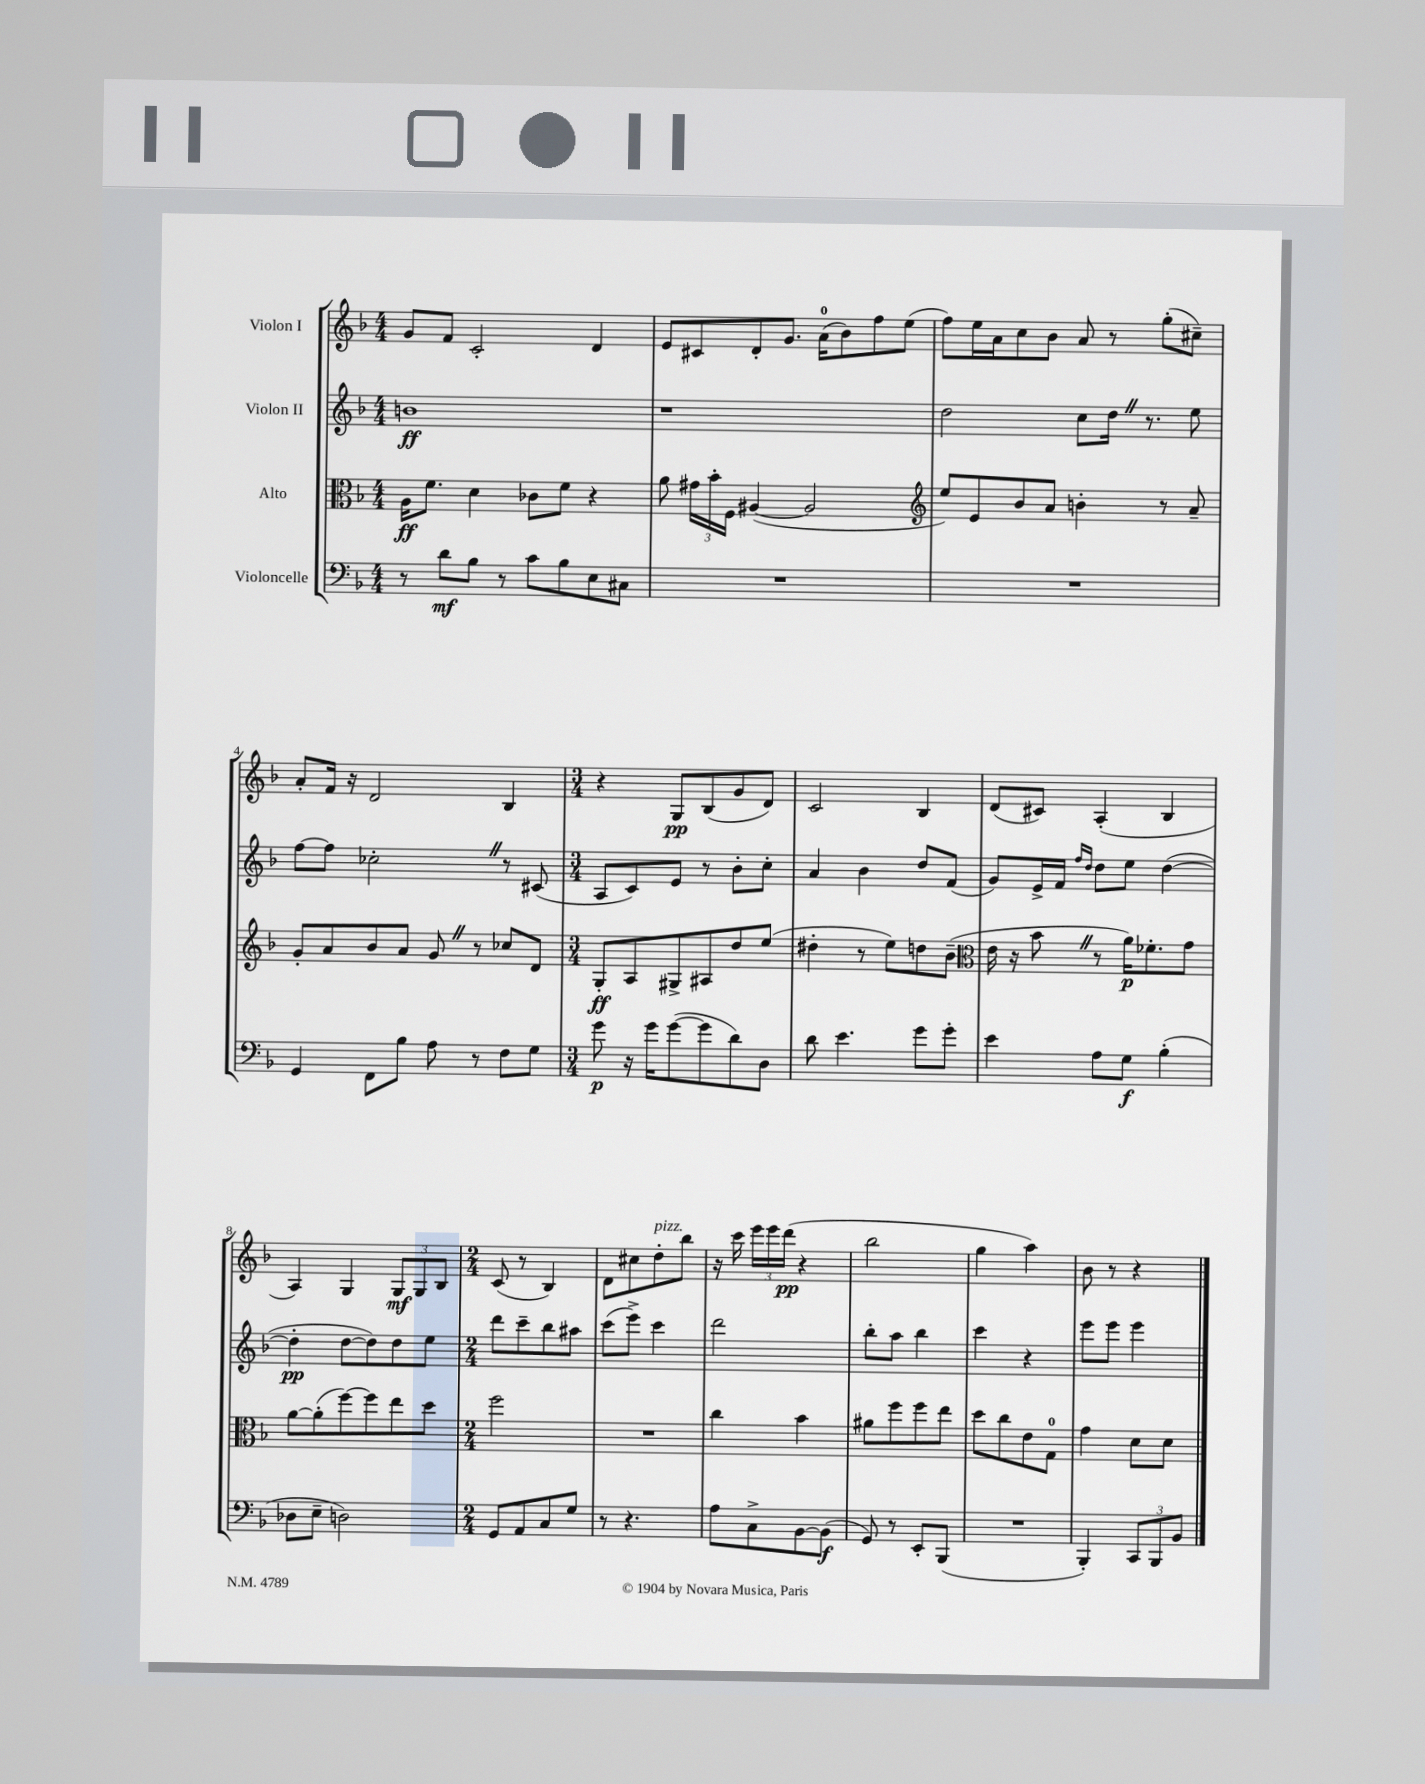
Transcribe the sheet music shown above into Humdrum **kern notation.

**kern	**dynam	**kern	**dynam	**kern	**dynam	**kern	**dynam
*part4	*part4	*part3	*part3	*part2	*part2	*part1	*part1
*staff4	*staff4	*staff3	*staff3	*staff2	*staff2	*staff1	*staff1
*I"Violoncelle	*	*I"Alto	*	*I"Violon II	*	*I"Violon I	*
*clefF4	*	*clefC3	*	*clefG2	*	*clefG2	*
*k[b-]	*	*k[b-]	*	*k[b-]	*	*k[b-]	*
*M4/4	*	*M4/4	*	*M4/4	*	*M4/4	*
=1	=1	=1	=1	=1	=1	=1	=1
8r	.	16A\KL	ff	1bn	ff	8g/L	.
.	.	8.f\J	.	.	.	.	.
8d\L	mf	.	.	.	.	8f/J	.
8B-\J	.	4d\	.	.	.	2c'/	.
8r	.	.	.	.	.	.	.
8c\L	.	8c-X\L	.	.	.	.	.
8B-\	.	8f\J	.	.	.	.	.
8E\	.	4r	.	.	.	4d/	.
8C#X\J	.	.	.	.	.	.	.
=2	=2	=2	=2	=2	=2	=2	=2
1r	.	8a\	.	1r	.	8e/L	.
.	.	24g#X\LL	.	.	.	8c#X/	.
.	.	24b-'\	.	.	.	.	.
.	.	24F\JJ	.	.	.	.	.
.	.	([4A#X/	.	.	.	8d'/	.
.	.	.	.	.	.	8.g/J	.
.	.	2A#/]	.	.	.	.	.
.	.	.	.	.	.	(16a\KL	.
.	.	.	.	.	.	8b-\)	.
.	.	.	.	.	.	8ff\	.
.	.	.	.	.	.	(8ee\J	.
=3	=3	=3	=3	=3	=3	=3	=3
*	*	*clefG2	*	*	*	*	*
1r	.	8ee/L)	.	2dd\	.	8ff\L)	.
.	.	8e/	.	.	.	16ee\L	.
.	.	.	.	.	.	16a\J	.
.	.	8b-/	.	.	.	8cc\	.
.	.	8a/J	.	.	.	8b-\J	.
.	.	4bn'\	.	8cc\L	.	8a/	.
.	.	.	.	16ddZ\Jk	.	8r	.
.	.	.	.	8.r	.	.	.
.	.	8r	.	.	.	(8gg'\L	.
.	.	8a~/	.	8ee\	.	8cc#X~\J)	.
!!LO:LB:g=z
=4	=4	=4	=4	=4	=4	=4	=4
4GG/	.	8g'/L	.	[8ff\L	.	8a'/L	.
.	.	8a/	.	8ff\J]	.	16f/Jk	.
.	.	.	.	.	.	16r	.
8FF\L	.	8b-/	.	2cc-X'Z\	.	2d/	.
8B-\J	.	8a/J	.	.	.	.	.
8A\	.	8gZ/	.	.	.	.	.
8r	.	8r	.	.	.	.	.
8F\L	.	8cc-X/L	.	8r	.	4B-/	.
8G\J	.	8d/J	.	(8c#X/	.	.	.
=5	=5	=5	=5	=5	=5	=5	=5
*M3/4	*	*M3/4	*	*M3/4	*	*M3/4	*
8g\	p	8G'/L	ff	8A/L	.	4r	.
16r	.	8A/	.	8c/)	.	.	.
16g\KL	.	.	.	.	.	.	.
([8g\	.	8G#X^/	.	8e/J	.	8G/L	pp
8g\]	.	8A#X/	.	8r	.	(8B-/	.
8d\)	.	8dd/	.	8b-'\L	.	8g/	.
8D\J	.	(8ee/J	.	8cc'\J	.	8d/J)	.
=6	=6	=6	=6	=6	=6	=6	=6
8d\	.	4dd#X'\	.	4a/	.	2c/	.
4.e\	.	.	.	.	.	.	.
.	.	8r	.	4b-\	.	.	.
.	.	8ee\L)	.	.	.	.	.
8g\L	.	8ddn\	.	8dd/L	.	4B-/	.
8g'\J	.	(8b-~\J	.	(8f/J	.	.	.
=7	=7	=7	=7	=7	=7	=7	=7
*	*	*clefC3	*	*	*	*	*
4e\	.	16e\	.	8g/L)	.	(8d/L	.
.	.	16r	.	.	.	.	.
.	.	8b-Z\	.	16e^/L	.	8c#X/J)	.
.	.	.	.	16f/JJ	.	.	.
.	.	.	.	16qqff/LL	.	.	.
.	.	.	.	16qqdd/JJ	.	.	.
8A\L	.	8r	.	8dd\L	.	(4A'/	.
8G\J	f	16a\KL)	p	8ee\J	.	.	.
.	.	8.f-X'\	.	.	.	.	.
(4B-'\	.	.	.	([4dd\	.	4B-/	.
.	.	8g\J	.	.	.	.	.
!!LO:LB:g=z
=8	=8	=8	=8	=8	=8	=8	=8
8D-X\L	.	[8a\L	.	4dd'\]	pp	4A/)	.
8E~\J	.	(8a'\]	.	.	.	.	.
2Dn\)	.	[8ff\)	.	[8dd\L	.	4G/	.
.	.	8ff\]	.	8dd\])	.	.	.
.	.	8ee\	.	8dd\	.	12G/L	mf
.	.	.	.	.	.	12G/	.
.	.	8dd\J	.	8ee\J	.	.	.
.	.	.	.	.	.	12B-/J	.
=9	=9	=9	=9	=9	=9	=9	=9
*M2/4	*	*M2/4	*	*M2/4	*	*M2/4	*
8GG/L	.	2ff\	.	8ddd\L	.	(8c/	.
8AA/	.	.	.	8ccc~\	.	8r	.
8C/	.	.	.	8bb-\	.	4B-/)	.
8G/J	.	.	.	8aa#X\J	.	.	.
=10	=10	=10	=10	=10	=10	=10	=10
8r	.	2r	.	(8ccc\L	.	8d\L	.
4.r	.	.	.	8eee^\J)	.	8cc#X\	.
!	!	!	!	!	!	!LO:TX:a:i:t=pizz.	!
.	.	.	.	4ccc\	.	8dd'\	.
.	.	.	.	.	.	8bb-\J	.
=11	=11	=11	=11	=11	=11	=11	=11
8A\L	.	4cc\	.	2ddd\	.	16r	.
.	.	.	.	.	.	16ccc\	.
8C^\	.	.	.	.	.	24eee\LL	.
.	.	.	.	.	.	24eee\	.
.	.	.	.	.	.	(24ddd\JJ	pp
[8BB-\	.	4b-\	.	.	.	4r	.
(8BB-\J]	f	.	.	.	.	.	.
=12	=12	=12	=12	=12	=12	=12	=12
8GG/)	.	8a#X\L	.	8bb-'\L	.	2bb-\	.
8r	.	8ff\	.	8aa\J	.	.	.
8EE'/L	.	8ff\	.	4bb-\	.	.	.
(8BBB-/J	.	8ee\J	.	.	.	.	.
=13	=13	=13	=13	=13	=13	=13	=13
2r	.	8dd\L	.	4ccc\	.	4gg\	.
.	.	8cc\	.	.	.	.	.
.	.	8e\	.	4r	.	4aa\)	.
.	.	8G\J	.	.	.	.	.
=14	=14	=14	=14	=14	=14	=14	=14
4BBB-'/)	.	4g\	.	8eee\L	.	8b-\	.
.	.	.	.	8eee\J	.	8r	.
12CC/L	.	8d\L	.	4eee\	.	4r	.
12BBB-/	.	.	.	.	.	.	.
.	.	8d\J	.	.	.	.	.
12BB-/J	.	.	.	.	.	.	.
==	==	==	==	==	==	==	==
*-	*-	*-	*-	*-	*-	*-	*-
